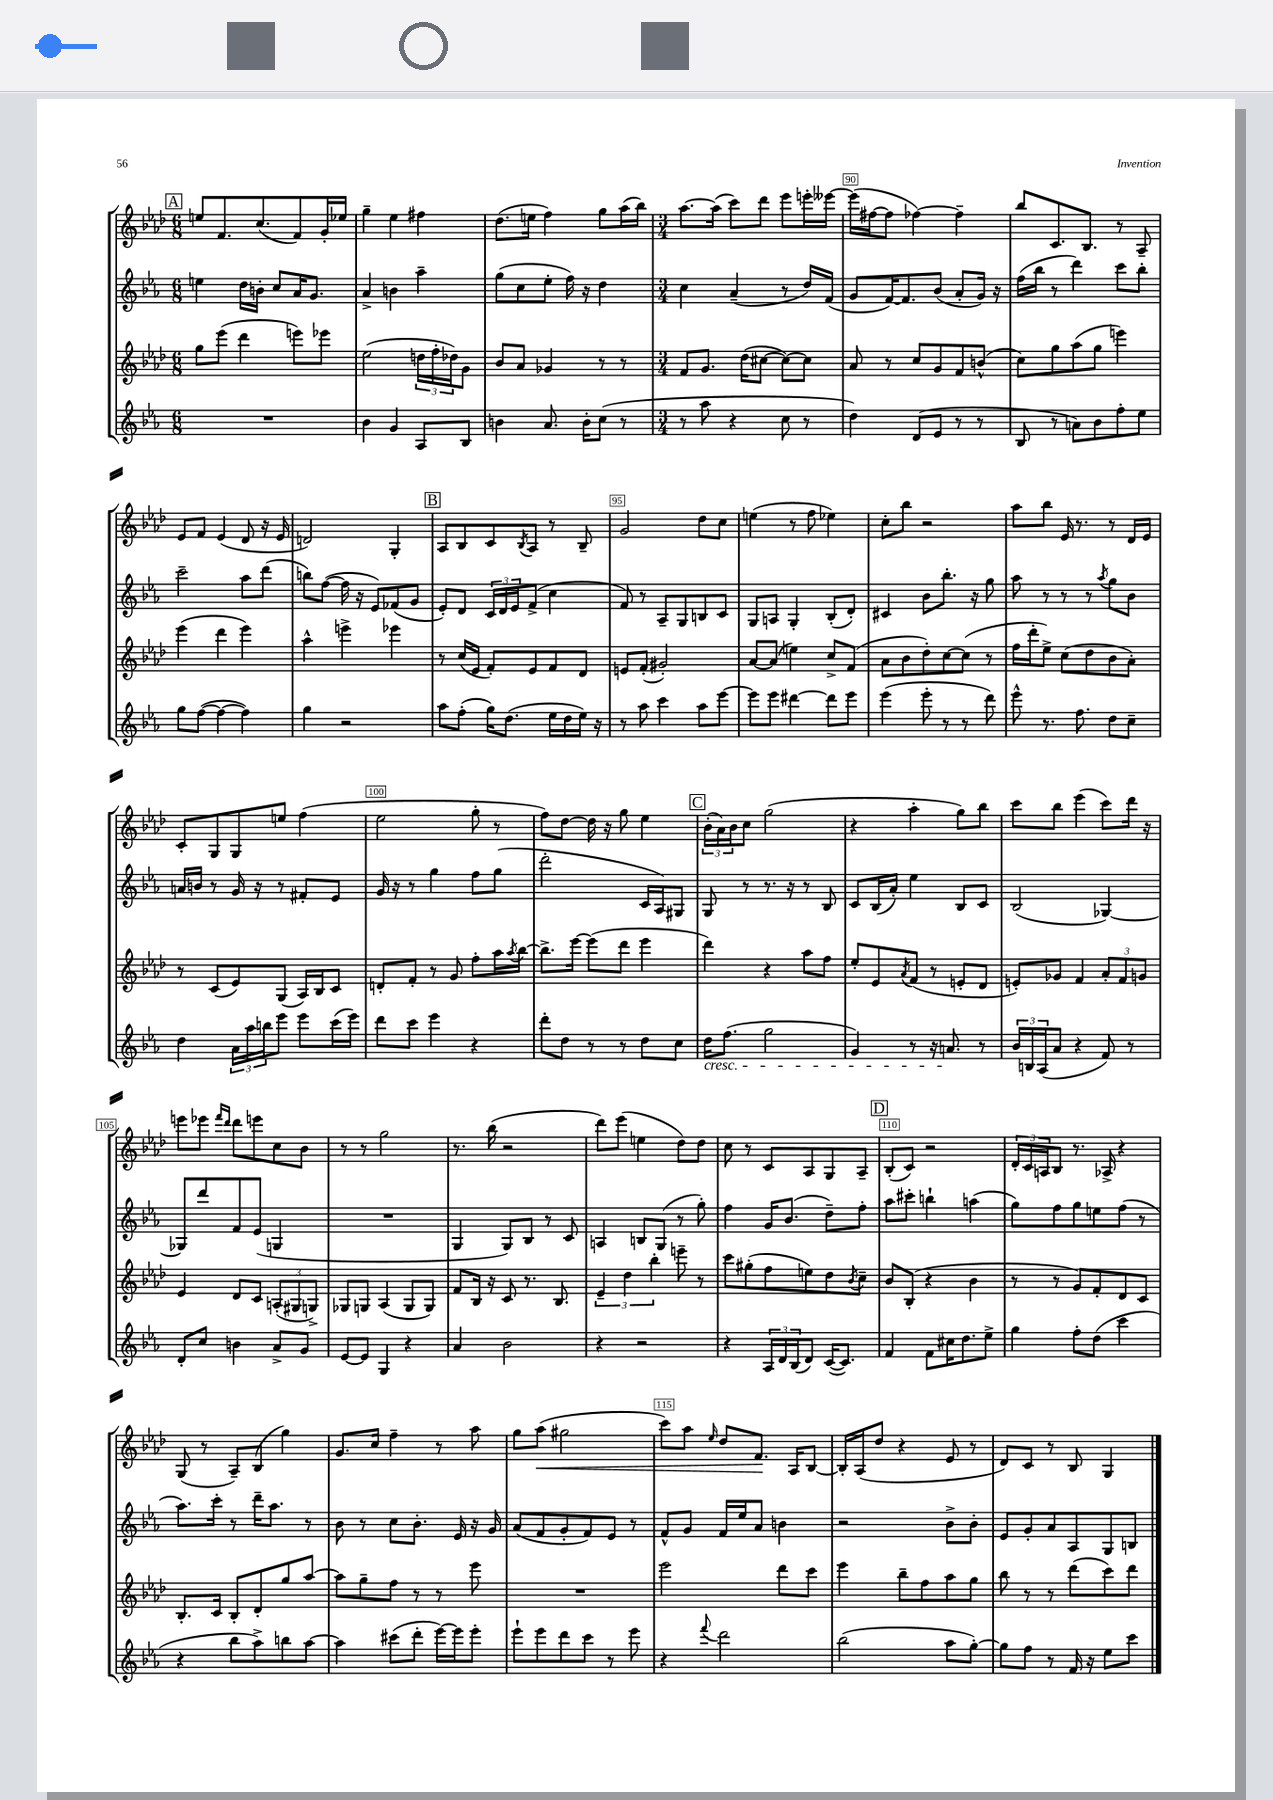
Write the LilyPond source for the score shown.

<<
\new StaffGroup <<
\new Staff = "s0" {
    \clef treble \key aes \major \numericTimeSignature \time 6/8
    \mark \markup { \box "A" } e''8 f'8. c''8.( f'8) g'16-. ees''16 |
    g''4-- ees''4 fis''4 |
    des''8.( e''16 f''4) g''8 aes''16( bes''16) |
    \numericTimeSignature \time 3/4 aes''8.~ aes''16( c'''8) des'''8 ees'''8 e'''16-. eeses'''16~ |
    eeses'''16( fis''16~ fis''8 fes''4~) fes''4-- |
    bes''8 c'8. bes8. r8 aes8-- |
    ees'8 f'8 ees'4( des'8 r16 ees'16 |
    d'2) g4-. |
    \mark \markup { \box "B" } aes8 bes8 c'8 \acciaccatura { bes8 } aes8 r8 bes8-- |
    g'2 des''8 c''8 |
    e''4( r8 f''8 ees''4) |
    c''8-. bes''8 r2 |
    aes''8 bes''8 ees'16 r8. r8 des'16 ees'16 |
    c'8-. g8 g8 e''8 f''4( |
    ees''2 g''8-. r8 |
    f''8) des''8~ des''16 r16 g''8 ees''4 |
    \mark \markup { \box "C" } \tuplet 3/2 { bes'16-.( aes'16) bes'16 } c''8 g''2( |
    r4 aes''4-. g''8) bes''8 |
    c'''8 bes''8 ees'''4( c'''8) des'''16 r16 |
    e'''8 ees'''8 \grace { f'''16 des'''16 } des'''8 e'''8 c''8 bes'8 |
    r8 r8 g''2 |
    r8. bes''16( r2 |
    des'''8) ees'''8( e''4 des''8) des''8 |
    c''8 r8 c'8 aes8 g8 aes8-- |
    \mark \markup { \box "D" } bes8-.( c'8) r2 |
    \tuplet 3/2 { des'16-. c'16 a16 } bes8 r8. aes16-> r4 |
    g8( r8 aes8--) bes8( g''4) |
    g'8. c''16 f''4-- r8 aes''8 |
    g''8 aes''8\<( gis''2 |
    c'''8) aes''8 \grace { ees''16 } des''8 f'8.\! aes16 bes8~ |
    bes16-. aes16( des''8 r4 ees'8 r8 |
    des'8) c'8 r8 bes8 g4 \bar "|." |
}
\new Staff = "s1" {
    \clef treble \key ees \major \numericTimeSignature \time 6/8
    \mark \markup { \box "A" } e''4 d''16 b'16-. c''8 aes'16 g'8. |
    aes'4-> b'4 aes''4-- |
    g''8( c''8 ees''8-. f''16) r16 d''4 |
    \numericTimeSignature \time 3/4 c''4 aes'4--( r8 d''16) f'16( |
    g'8 f'16~) f'8. bes'8( aes'8-. g'16) r16 |
    f''16( bes''16 r8 d'''4) c'''8 bes''8-. |
    c'''2-- aes''8 d'''8( |
    b''8) f''8~( f''16 r16 ees'8) fes'8( g'8 |
    \mark \markup { \box "B" } ees'8-.) d'8 \tuplet 3/2 { c'16 d'16 ees'16 } f'8->( c''4 |
    f'8) r8 aes8-- g8 b8 c'8 |
    g8 a8 g4-. bes8-.( d'8-.) |
    cis'4 bes'8 bes''8.-. r16 g''8 |
    aes''8 r8 r8 r8 \acciaccatura { aes''8 } g''8 bes'8 |
    a'16 b'16 r8 g'16 r16 r8 fis'8-. ees'8 |
    g'16 r16 r8 g''4 f''8 g''8( |
    d'''2-. c'16 aes16) gis8 |
    \mark \markup { \box "C" } g8 r8 r8. r16 r8 bes8 |
    c'8 bes16( aes'16-.) ees''4 bes8 c'8 |
    bes2( ges4~) |
    ges8 d'''8 f'8 ees'8( g4 |
    R2. |
    g4 g8) bes8 r8 c'8 |
    a4 b8 g8( r8 g''8-.) |
    f''4 g'16 bes'8.( d''8--) f''8-. |
    \mark \markup { \box "D" } aes''8 cis'''8-. b''4-! a''4( |
    g''8) f''8 g''8 e''8 f''8( r8 |
    aes''8.) c'''16-. r8 d'''16-- aes''8. r8 |
    bes'8 r8 c''8 bes'8.-. ees'16 r16 g'16 |
    aes'8( f'8 g'8-. f'8) ees'8 r8 |
    f'8-^ g'8 f'16 ees''16 aes'8 b'4 |
    r2 bes'8-> bes'8-. |
    ees'8 g'8-. aes'8 aes8 g8 b8 \bar "|." |
}
\new Staff = "s2" {
    \clef treble \key aes \major \numericTimeSignature \time 6/8
    \mark \markup { \box "A" } g''8 ees'''8( des'''4 e'''8) ees'''8 |
    ees''2( \tuplet 3/2 { d''16 f''16-. des''16) } g'8 |
    bes'8 aes'8 ges'4 r8 r8 |
    \numericTimeSignature \time 3/4 f'8 g'8. des''16( cis''8~ cis''8~) cis''8 |
    aes'8 r8 c''8 g'8 f'8 b'8-^( |
    c''8) g''8 aes''8( g''8 e'''4) |
    ees'''4( des'''4 ees'''4) |
    aes''4-^ e'''4-> ees'''4 |
    \mark \markup { \box "B" } r8 c''16( ees'16 f'8-.) ees'8 f'8 des'8 |
    e'8 f'8-.( gis'2-.) |
    aes'8~ aes'8( e''4) c''8-> f'8( |
    aes'8 bes'8 des''8-.) c''8~ c''8( r8 |
    f''16 des'''16-. ees''8->) c''8( des''8 bes'8 aes'8-.) |
    r8 c'8( ees'8) g8( aes16) bes16 c'8 |
    d'8-. f'8-. r8 g'8 f''8-. aes''16 \acciaccatura { aes''8 } bes''16~ |
    bes''8.-> ees'''16~ ees'''8( des'''8 ees'''4 |
    \mark \markup { \box "C" } des'''4) r4 aes''8 f''8 |
    ees''8-. ees'8 \acciaccatura { aes'8 } f'8( r8 e'8-. des'8 |
    e'8-.) ges'8 f'4 \tuplet 3/2 { aes'8-. f'8 g'8 } |
    ees'4 des'8 c'8 \tuplet 3/2 { a8-.( gis8 g8->) } |
    ges8 g8 aes4( g8 g8) |
    f'8 bes16 r16 c'8 r8. bes8. |
    \tuplet 3/2 { ees'4-- des''4 bes''4-. } e'''8-- r8 |
    c'''8 gis''8-.( f''8 e''8) des''8 \acciaccatura { bes'8 } c''8-- |
    \mark \markup { \box "D" } bes'8 bes8-.( r4 bes'4 |
    r8 r8 g'8) f'8-. des'8 c'8 |
    bes8.-. c'16 bes8-. des'8-. g''8 aes''8~ |
    aes''8 g''8-- f''8 r8 r8 ees'''8 |
    R2. |
    ees'''2 des'''8 c'''8 |
    ees'''4 bes''8-- f''8 aes''8 g''8 |
    bes''8 r8 r8 des'''8( c'''8) des'''8 \bar "|." |
}
\new Staff = "s3" {
    \clef treble \key ees \major \numericTimeSignature \time 6/8
    \mark \markup { \box "A" } R2. |
    bes'4 g'4 aes8 bes8 |
    b'4 aes'8. b'16-. c''8( r8 |
    \numericTimeSignature \time 3/4 r8 aes''8 r4 c''8 r8 |
    d''4) d'8( ees'8 r8 r8 |
    bes8 r8 a'8) bes'8 f''8-. ees''8 |
    g''8 f''8~( f''4~ f''4) |
    g''4 r2 |
    \mark \markup { \box "B" } aes''8 f''8-.( g''16) d''8.( ees''16 d''16 ees''16) r16 |
    r8 aes''8 c'''4 aes''8 ees'''8~ |
    ees'''8 ees'''8 dis'''4~ dis'''8 ees'''8 |
    ees'''4( ees'''8-. r8 r8 d'''8) |
    ees'''8-^ r8. f''8. d''8 c''8-- |
    d''4 \tuplet 3/2 { aes'16 aes''16 b''16 } ees'''8 ees'''8 c'''16( ees'''16) |
    d'''8 c'''8 ees'''4 r4 |
    d'''8-. d''8 r8 r8 d''8 c''8 |
    \mark \markup { \box "C" } d''16\cresc f''8.( g''2 |
    g'4) r8 r16 a'8.\! r8 |
    \tuplet 3/2 { bes'16 b16 aes16( } aes'8 r4 f'8) r8 |
    d'8-. c''8 b'4 aes'8-> g'8 |
    ees'8~ ees'8 g4 r4 |
    aes'4 bes'2 |
    r4 r2 |
    r4 \tuplet 3/2 { aes16 d'16 bes16( } d'8) c'16~( c'8.) |
    \mark \markup { \box "D" } f'4 f'8 cis''16 d''8. ees''8-> |
    g''4 f''8-. d''8( c'''4 |
    r4 bes''8 aes''8->) b''8 aes''8~ |
    aes''4 cis'''8( d'''8-. ees'''16~) ees'''16 ees'''8-. |
    ees'''8-! ees'''8 d'''8 c'''8 r8 ees'''8 |
    r4 \appoggiatura { f'''8 } d'''2 |
    bes''2( aes''8 g''8~-.) |
    g''8 f''8 r8 f'16 r16 ees''8 c'''8 \bar "|." |
}
>>
>>
\layout { \context { \Score currentBarNumber = #86 \override BarNumber.break-visibility = ##(#f #t #t) barNumberVisibility = #(every-nth-bar-number-visible 5) \override BarNumber.stencil = #(make-stencil-boxer 0.1 0.3 ly:text-interface::print) } }
